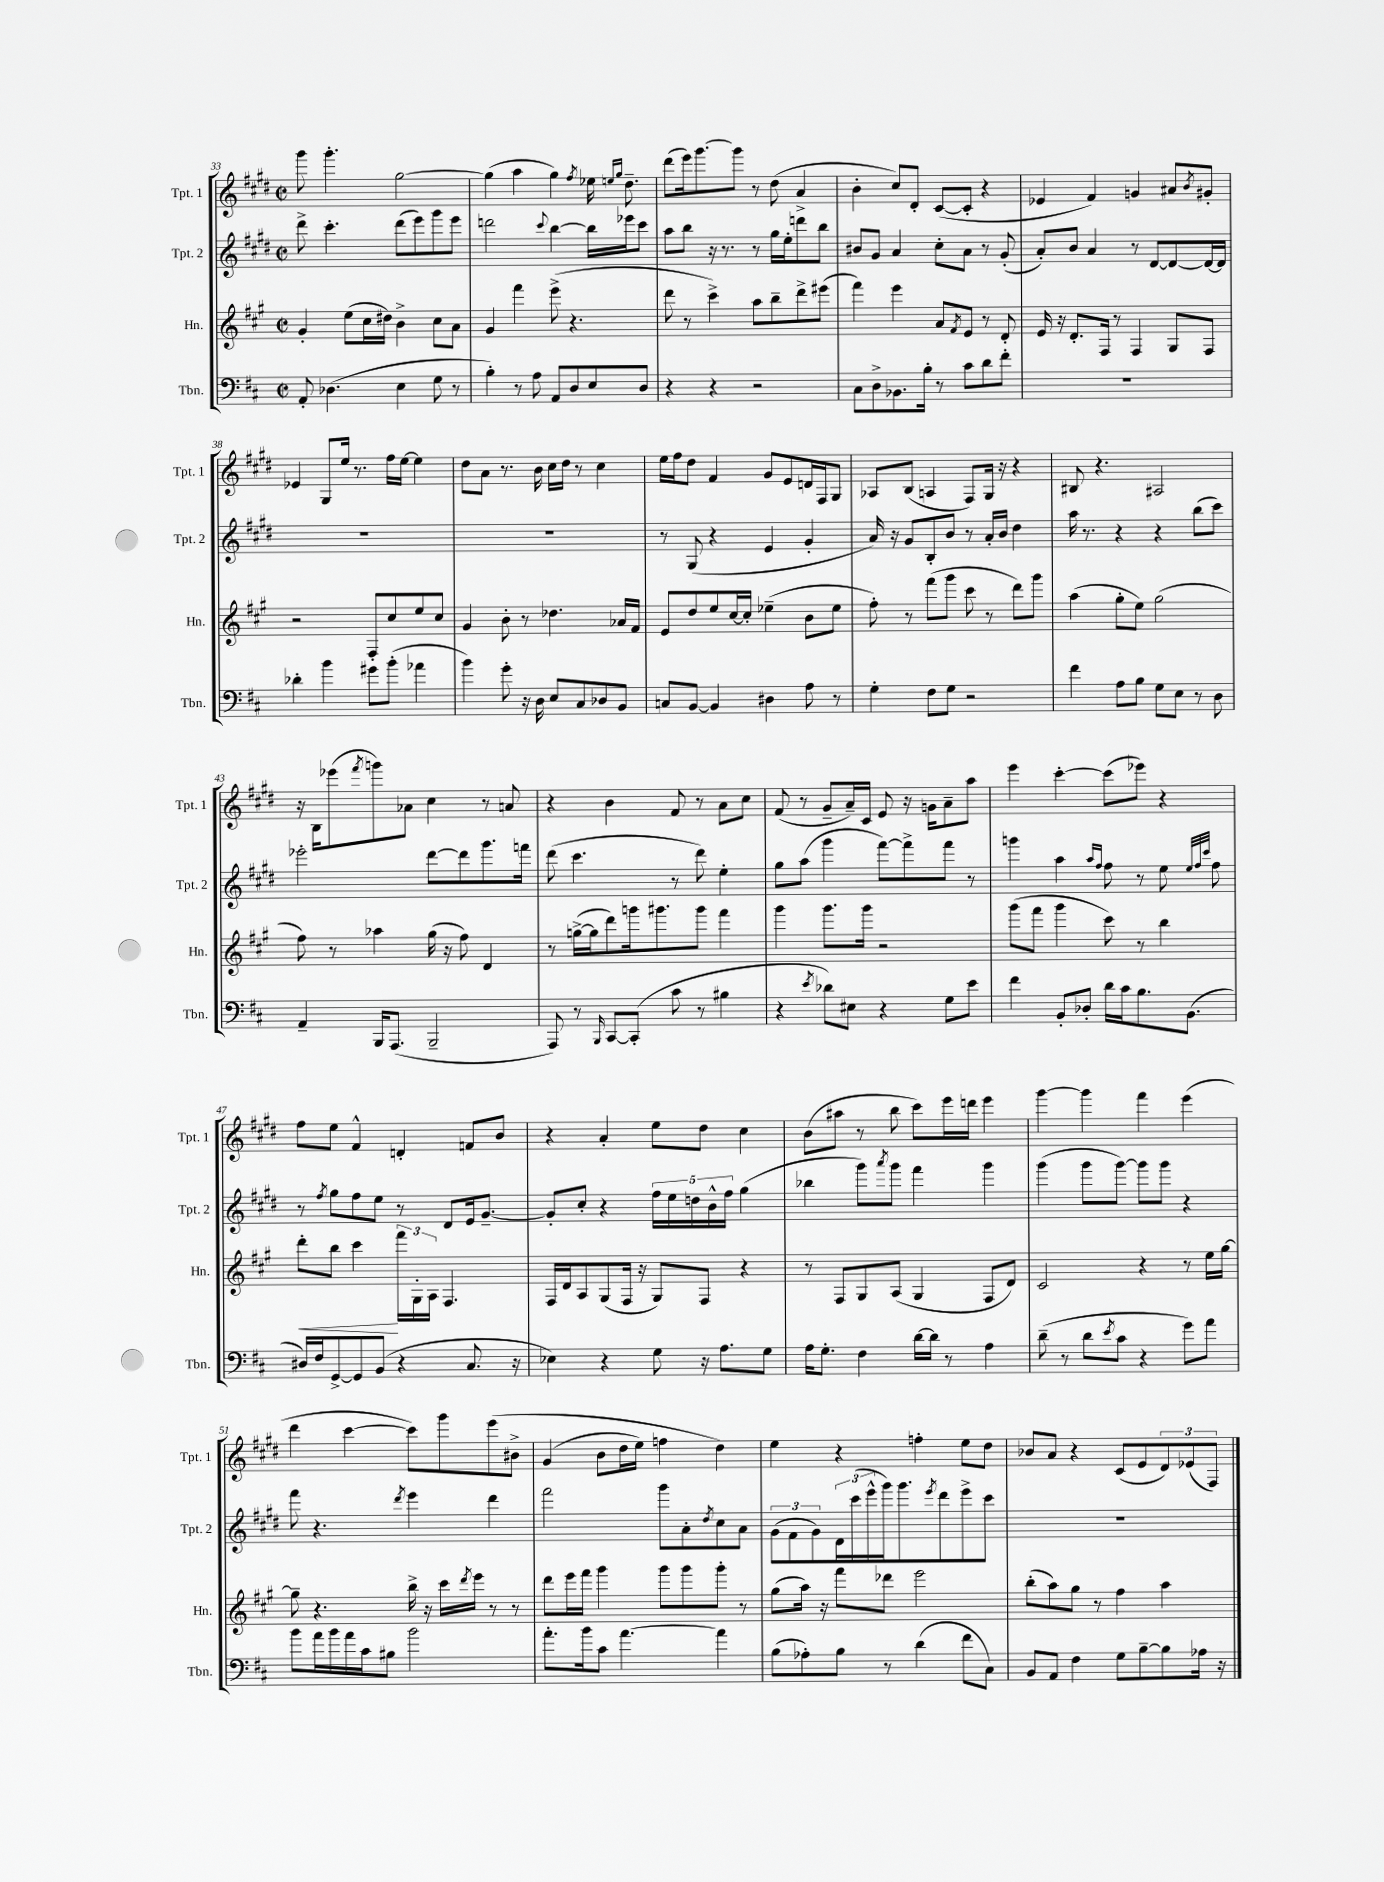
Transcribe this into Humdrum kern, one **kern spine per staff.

**kern	**kern	**kern	**kern
*staff4	*staff3	*staff2	*staff1
*clefF4	*clefG2	*clefG2	*clefG2
*k[f#c#]	*k[f#c#g#]	*k[f#c#g#d#]	*k[f#c#g#d#]
*M2/2	*M2/2	*M2/2	*M2/2
*met(c|)	*met(c|)	*met(c|)	*met(c|)
8AA'/	4g#'/	8ddd#^\	8ggg#\
(4.D-\	.	4.ccc#'\	4.ggg#'\
.	(8ee\L	.	.
.	16cc#\L	.	.
.	16dd#\JJ)	.	.
4E\	4b^\	(8ddd#\L	[2gg#\
.	.	8eee\)	.
8G\	8cc#\L	8ggg#\	.
8r	8a\J	8eee\J	.
=	=	=	=
4B'\)	4g#/	2ddd\	(4gg#\]
8r	4fff#\	.	4aa\
8A\	.	.	.
.	.	8qqccc#/	.
8AA/L	(8eee^\	[4bb\	4gg#\)
8D/	4.r	.	.
.	.	.	8qff#/
8E/	.	16bb\]LL	16ee-\
.	.	.	16qqee/LL
.	.	.	16qqgg#/JJ
.	.	16eee-\J	8.dd#~\
8D/J	.	8ccc#\J	.
=	=	=	=
4r	8ddd\	8aa\L	(8ddd#\L
.	8r	8bb\J	16eee\k)
.	.	.	[8.ggg#\
4r	4ccc#^\)	16r	.
.	.	8.r	.
.	.	.	8ggg#\]J
2r	8aa\L	8r	8r
.	8bb~\	16gg#\LL	(8dd#\
.	.	16ee'\J	.
.	8ddd^\	8ddd\	4a^/
.	(8eee#\J	8bb\J	.
=	=	=	=
8C#\L	4fff#\)	8b#/L	4b'\
8D^\	.	8g#/J	.
8.BB-\	4eee\	4a/	8cc#/L)
.	.	.	8d#'/J
16B'\Jk	.	.	.
8r	8a/L	8cc#'\L	([8c#/L
.	8qf#/	.	.
8c#\L	8e/J	8a\J	8c#'/]J
8d\	8r	8r	4r
8f#'\J	8d'/	(8g#'/	.
=	=	=	=
1r	16e/	8a'/L)	4e-/
.	16r	.	.
.	8.d'/L	8b/J	.
.	.	4a/	4f#/)
.	16F#/Jk	.	.
.	8r	.	.
.	4F#/	8r	4g/
.	.	[8d#/L	.
.	8G#/L	8d#/_	8a#/L
.	.	.	8qb/
.	8F#/J	16d#/_L	8g#'/J
.	.	16d#/]JJ	.
=	=	=	=
4d-'\	2r	1r	4e-/
4b\	.	.	8G#/L
.	.	.	16ee/Jk
.	.	.	8.r
8g#\L	8F#'/L	.	.
(8b'\J	8cc#/	.	16ff#\LL
.	.	.	[16ee\JJ
4a-\	8ee/	.	4ee\]
.	8cc#/J	.	.
=	=	=	=
4b\)	4g#/	1r	8dd#\L
.	.	.	8a\J
8g'\	8b'\	.	8.r
16r	8r	.	.
16D\	.	.	16b\
8E/L	4.dd-\	.	16cc#\LL
.	.	.	16dd#\JJ
8C#/	.	.	8r
8D-/	.	.	4cc#\
8BB/J	16a-/LL	.	.
.	16f#/JJ	.	.
=	=	=	=
8C/L	8e/L	8r	16ee\LL
.	.	.	16ff#\J
[8BB/J	8dd/	(8G#/	8dd#\J
4BB/]	8ee/	4r	4f#/
.	[16cc#/L	.	.
.	16cc#'/]JJ	.	.
4D#\	(4ee-~\	4e/	8g#/L
.	.	.	8e/
8A\	8b\L	4g#'/	16d/L
.	.	.	16F#/J
8r	8ee-\J	.	8G#/J
=	=	=	=
4G'\	8ff#'\)	16a/)	8A-/L
.	.	16r	.
.	8r	8g#/L	(8B/J
8F#\L	(8fff#\L	8B'/	4A/
8G\J	8ggg#\J	8b/J	.
2r	8ccc#\	8r	8F#/L)
.	8r	16a'/LL	16G#/Jk
.	.	16b/JJ	16r
.	8ddd\L)	4dd#\	4r
.	8ggg#\J	.	.
=	=	=	=
4f#\	(4aa\	16aa\	8B#/
.	.	8.r	.
.	.	.	4.r
8A\L	8gg#'\L	4r	.
8B\J	8ee\J)	.	.
8G\L	(2gg#\	4r	2A#/
8E\J	.	.	.
8r	.	(8bb\L	.
8D\	.	8ccc#\J)	.
=	=	=	=
4AA~/	8ff#\)	2eee-'\	16r
.	.	.	16B\LK
.	8r	.	(8eee-\
.	.	.	8qfff#/
16BBB/LK	4aa-\	.	8ggg\)
(8.AAA/J	.	.	.
.	.	.	8a-\J
2BBB~/	(16gg#\	[8ddd#\L	4cc#\
.	16r	.	.
.	8ff#\)	8ddd#\]	.
.	4d/	8.ggg#\	8r
.	.	.	8a/
.	.	16fff\Jk	.
=	=	=	=
8AAA/)	8r	(8ddd#\	4r
8r	([16gg^\LL	4.ccc#\	.
.	16gg\]J	.	.
16qqBBB/	.	.	.
[8CC#/L	8ddd\)	.	4b\
(8CC#'/]J	16ggg\k	.	.
.	8.ggg#\	.	.
8c#\	.	8r	8f#/
8r	8ggg#\J	8ddd#\)	8r
4B#\	4fff#\	4ee'\	8a\L
.	.	.	8cc#\J
=	=	=	=
4r	4ggg#\	8gg#\L	(8f#/
.	.	(8aa\J	8r
8qe/	.	.	.
8d-\L)	8.ggg#\L	4ggg#\	8g#~/L
8E#\J	.	.	16a~/L)
.	16ggg#\Jk	.	16c#/JJ
4r	2r	[8fff#\L)	8e/
.	.	8fff#^\]	16r
.	.	.	16g\LK
8G\L	.	8fff#\J	8a~\
8e\J	.	8r	8aa\J
=	=	=	=
4f#\	(8ggg#\L	4ggg\	4eee\
.	8fff#\J	.	.
8BB'/L	4ggg#\	4aa\	[4ccc#'\
8D-'/J	.	.	.
.	.	16qqaa/LL	.
.	.	16qqff#/JJ	.
16d\LL	8ccc#\)	8ff#\	(8ccc#\]L
16c#\J	.	.	.
8.B\	8r	8r	8eee-\J)
.	4bb\	8ee\	4r
(8.BB\J	.	.	.
.	.	32qqee/LLL	.
.	.	32qqff#/	.
.	.	32qqccc#/JJJ	.
.	.	8ff#\	.
=	=	=	=
16D#/LL)	8ddd'\L	8r	8ff#\L
16F#/J	.	.	.
.	.	8qff#/	.
[8GG^/	8bb\J	8gg#\L	8ee\J
8GG/]	4ccc#\	8ff#\	4f#^^/
(8BB/J	.	8ee\J	.
4r	24fff#\LL	8r	4d'/
.	24G#'\	.	.
.	24A\JJ	.	.
.	4.F#/	8d#/L	.
8.C#/	.	16e/k	8f/L
.	.	[8.g#~/J	.
.	.	.	8b/J
16r	.	.	.
=	=	=	=
4E-\)	16F#/LL	8g#'/]L	4r
.	16d/J	.	.
.	8A/	8cc#'/J	.
4r	(8G#/	4r	4a'/
.	16F#/Jk	.	.
.	16r	.	.
8G\	8G#/L)	20ff#\LL	8ee\L
.	.	20ee\	.
.	.	20dd\	.
16r	8F#/J	.	8dd#\J
.	.	20b^^\	.
8.A\L	.	.	.
.	.	20ff#\JJ	.
.	4r	(4gg#\	4cc#\
8G\J	.	.	.
=	=	=	=
16A\LK	8r	4bb-\	(8b\L
8.G'\J	.	.	.
.	8F#/L	.	8aa#\J
4F#\	8G#/	8ggg#\L)	8r
.	.	8qaaa/	.
.	(8A/J	8ggg#\J	8bb\
[16d\LL	4G#/	4fff#\	8ccc#\L)
16d\]JJ	.	.	.
8r	.	.	16eee\L
.	.	.	16ddd\JJ
4A\	8F#/L	4ggg#\	4eee\
.	8d/J)	.	.
=	=	=	=
(8d~\	2c#/	(4ggg#\	[4ggg#\
8r	.	.	.
8d\L	.	8ggg#\L	4ggg#\]
8qe/	.	.	.
8c#\J	.	[8ggg#\J)	.
4r	4r	8ggg#\]L	4fff#\
.	.	8ggg#\J	.
8g\L)	8r	4r	(4eee\
8a\J	16ee\LL	.	.
.	[16gg#\JJ	.	.
=	=	=	=
8b\L	8gg#~\]	8fff#\	4ddd#\
16a\L	4.r	4.r	.
16b\	.	.	.
16a\	.	.	[4ccc#\
16c#\J	.	.	.
8B#\J	.	.	.
.	.	8qddd#/	.
2b\	16bb^\	4eee\	8ccc#\]L)
.	16r	.	.
.	16ccc#\LL	.	8ggg#\
.	8qddd/	.	.
.	16eee\JJ	.	.
.	8r	4ddd#\	&(8eee\
.	8r	.	8b#^\J
=	=	=	=
8.a'\L	8ddd\L	2fff#\	(4g#/
.	16eee\L	.	.
16b\k	16fff#\JJ	.	.
8c#\J	4ggg#\	.	8b\L
[4.a\	.	.	16dd#\L
.	.	.	16ee\JJ)
.	8ggg#\L	8ggg#\L	4ff\
.	8ggg#\	8a'\	.
.	.	8qdd#/	.
4a\]	8ggg#'\J	8cc#\	4dd#\&)
.	8r	8a\J	.
=	=	=	=
(8B\L	(8gg#\L	(12g#\L	4ee\
.	.	12f#\	.
8A-'\)	16aa\Jk)	.	.
.	.	12g#\)	.
.	16r	.	.
8B\J	8fff#\L	24d#\L	4r
.	.	(24ccc#\	.
.	.	24eee^^\	.
8r	8ddd-\J	16ggg#\J)	.
.	.	8.ggg#\	.
(4d\	2eee\	.	4ff'\
.	.	8qeee/	.
.	.	8ddd#\	.
8f#\L	.	8eee^\	8ee\L
8C#\J)	.	8ccc#\J	8dd#\J
=	=	=	=
8BB/L	(8bb'\L	1r	8b-/L
8AA/J	8aa\)	.	8a/J
4F#\	8gg#\J	.	4r
.	8r	.	.
8G\L	4ff#\	.	(8c#/L
[8B~\	.	.	8e/
8B\]	4aa\	.	12d#/)
.	.	.	(12e-/
16A-\Jk	.	.	.
.	.	.	12F#/J)
16r	.	.	.
==	==	==	==
*-	*-	*-	*-
